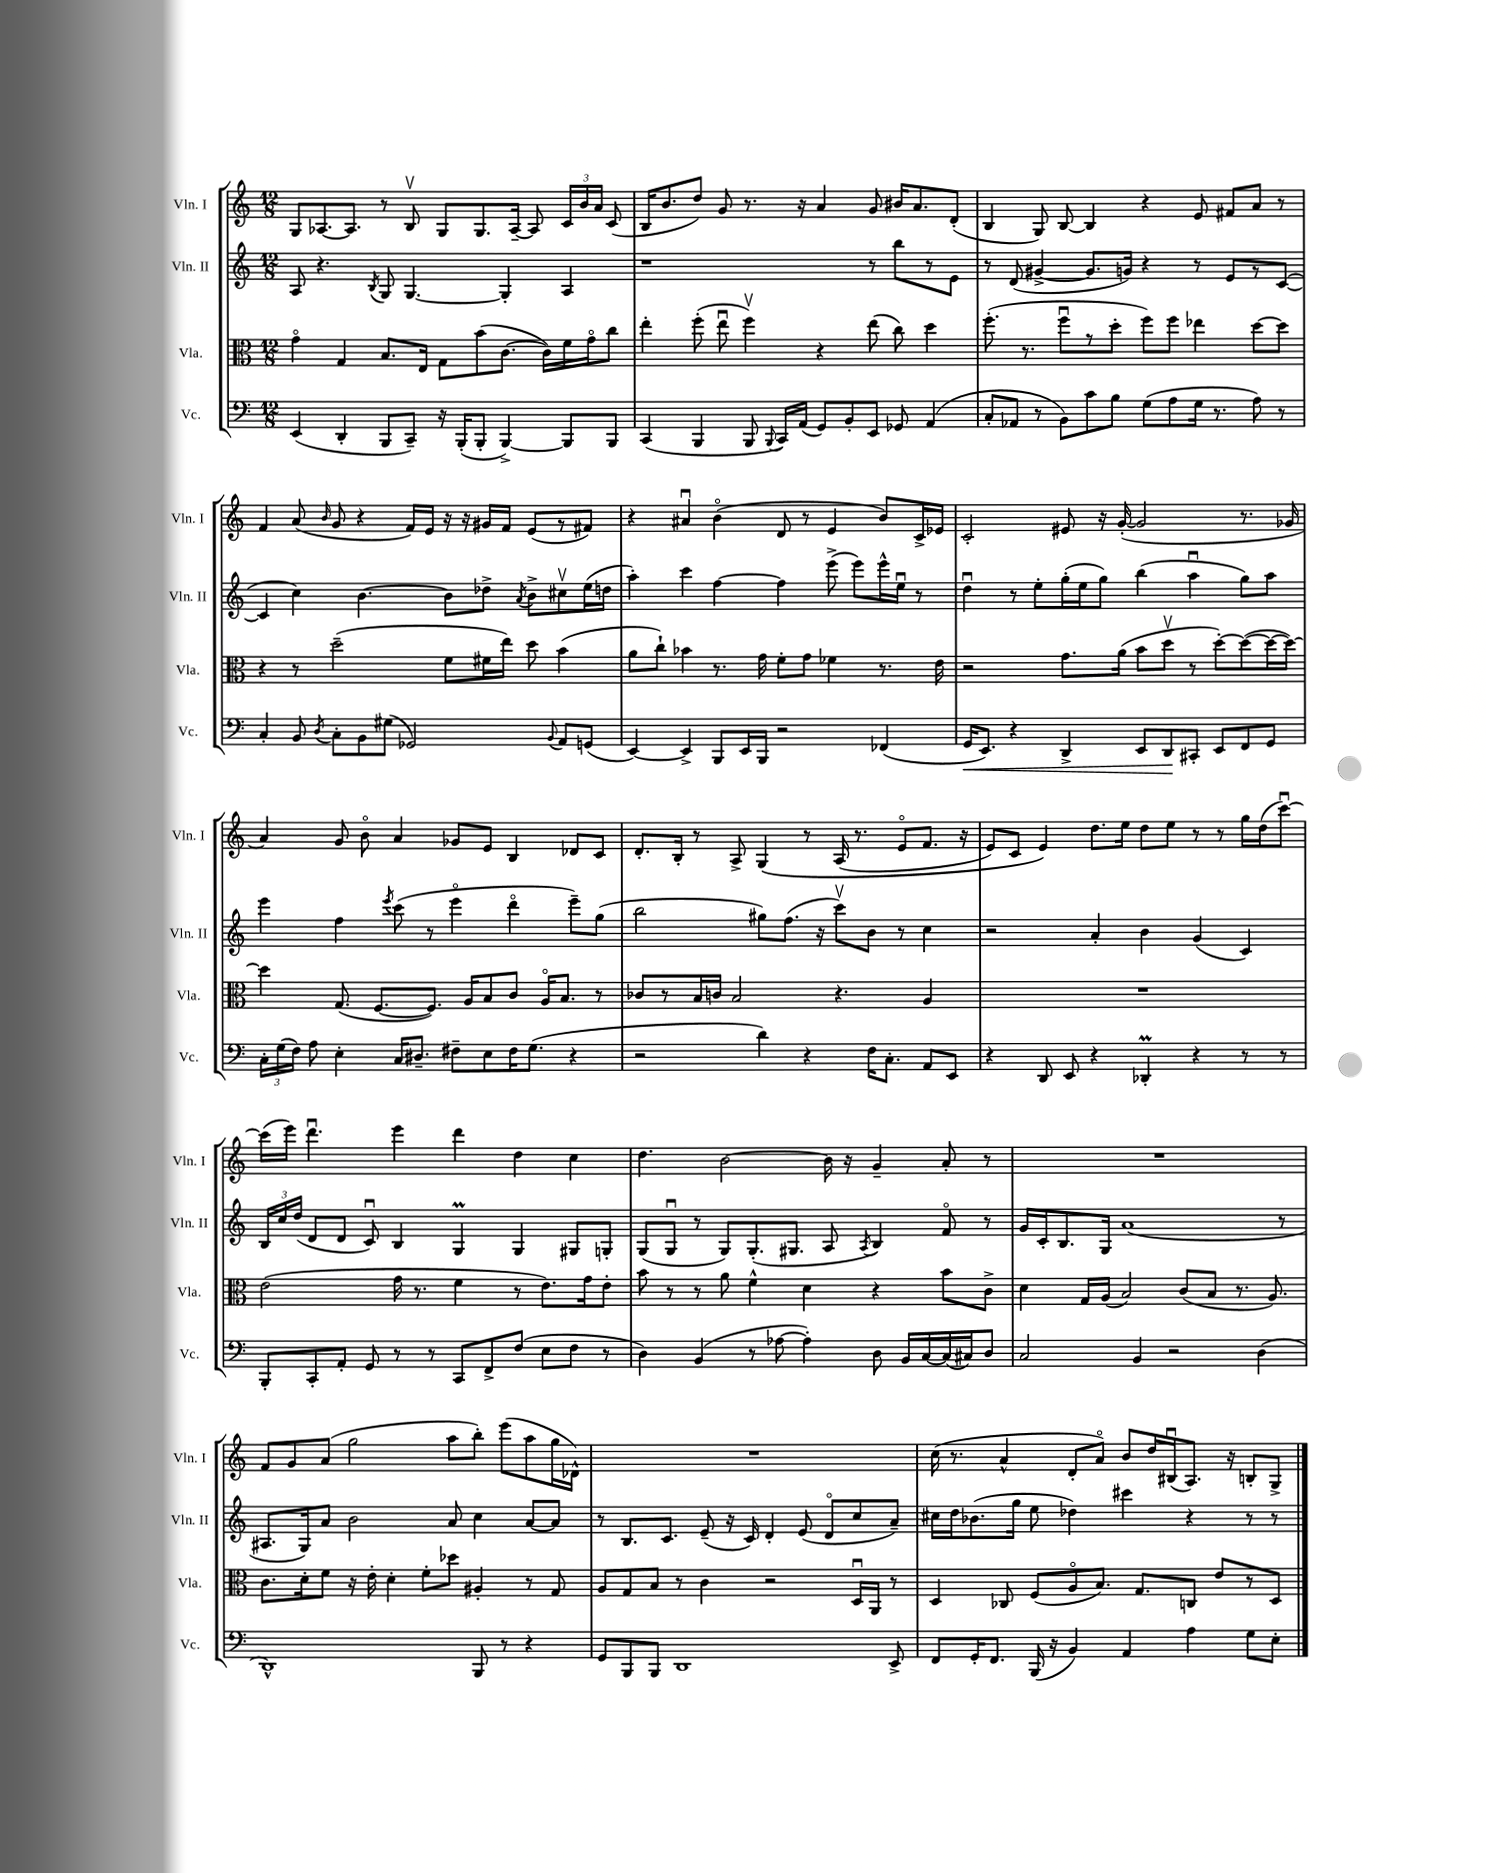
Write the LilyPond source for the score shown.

<<
\new StaffGroup <<
\new Staff = "s0" \with { instrumentName = "Vln. I" shortInstrumentName = "Vln. I" } {
    \clef treble \key c \major \numericTimeSignature \time 12/8
    \autoBeamOff g8[ aes8.~ aes8.] r8 b8\upbow g8[ g8. aes16]~-- aes8 \tuplet 3/2 { c'16[ b'16 a'16] } c'8( |
    b16[ b'8. d''8]) g'8 r8. r16 a'4 g'8 bis'16[ a'8. d'8]-.( |
    b4 g8) b8~ b4 r4 e'8 fis'8[ a'8] r8 |
    f'4 a'8( \grace { b'16 } g'8 r4 f'16[) e'16] r16 r16 gis'16[ f'16] e'8[( r8 fis'8]) |
    r4 ais'4\downbow b'4\flageolet( d'8 r8 e'4 b'8[) c'16-> ees'16] |
    c'2-. eis'8 r16 g'16~-.( g'2 r8. ges'16 |
    a'4) g'8 b'8\flageolet a'4 ges'8[ e'8] b4 des'8[ c'8] |
    d'8.[-. b16]-. r8 a8-> g4\( r8 a16( r8. e'8[\flageolet f'8.] r16 |
    e'8[) c'8] e'4\) d''8.[ e''16] d''8[ e''8] r8 r8 g''16[ d''16( c'''8]~\downbow) |
    c'''16[( e'''16]) d'''4.\downbow e'''4 d'''4 d''4 c''4 |
    d''4. b'2~ b'16 r16 g'4-- a'8-. r8 |
    R1. |
    f'8[ g'8 a'8]( g''2 a''8[ b''8]-.) e'''8[( a''8 g''16 des'16]-^) |
    R1. |
    c''16( r8. a'4-^ d'8[-. a'8]\flageolet) b'8[ d''16 bis16\downbow( a8.]) r16 b8[-. g8]-> \bar "|." |
}
\new Staff = "s1" \with { instrumentName = "Vln. II" shortInstrumentName = "Vln. II" } {
    \clef treble \key c \major \numericTimeSignature \time 12/8
    \autoBeamOff a8 r4. \acciaccatura { b8 } g8 g4.~ g4-. a4 |
    r1 r8 b''8[ r8 e'8] |
    r8 d'8( gis'4~-> gis'8.[ g'16]) r4 r8 e'8[ r8 c'8]~( |
    c'4 c''4) b'4.~ b'8[ des''8]-> \acciaccatura { a'8 } b'8[-> cis''8\upbow e''16( d''16] |
    a''4-.) c'''4 f''4~ f''4 e'''8->( e'''8[) e'''16-^ e''16]\downbow r8 |
    d''4\downbow r8 e''8[-. g''16-.( e''16 g''8]) b''4( a''4\downbow g''8[) a''8] |
    e'''4 f''4 \acciaccatura { e'''8 } c'''8( r8 e'''4\flageolet d'''4\flageolet e'''8[--) g''8]( |
    b''2 gis''8[) f''8.]( r16 c'''8[\upbow) b'8] r8 c''4 |
    r2 a'4-. b'4 g'4( c'4) |
    \tuplet 3/2 { b16[ c''16 d''16]( } d'8[ d'8] c'8\downbow) b4 g4\prall g4 gis8[ g8]-. |
    g8[( g8]\downbow r8 g8[) g8.-.( gis8.] a8 \acciaccatura { a8 } b4) f'8\flageolet r8 |
    g'16[ c'16-. b8. g16] a'1( r8 |
    ais8.[ g16) a'8] b'2 a'8 c''4 a'8[~ a'8] |
    r8 b8.[ c'8.] e'8--( r16 c'16) d'4-. e'8( d'8[\flageolet c''8 a'8]--) |
    cis''16[ d''16 bes'8.( g''16] e''8 des''4) cis'''4 r4 r8 r8 \bar "|." |
}
\new Staff = "s2" \with { instrumentName = "Vla." shortInstrumentName = "Vla." } {
    \clef alto \key c \major \numericTimeSignature \time 12/8
    \autoBeamOff g'4\flageolet g4 b8.[ e16] g8[ b'8( c'8.]~ c'16[) f'16 g'16\flageolet c''8] |
    e''4-. f''8-.( e''8\downbow f''4\upbow) r4 e''8( c''8) d''4 |
    f''8.-.( r8. f''8[\downbow r8 d''8]-. f''8[) f''8] ees''4 d''8[~ d''8] |
    r4 r8 d''2--( f'8[ fis'16 e''16]) d''8 b'4( |
    a'8[ c''8]-!) bes'4 r8. g'16 f'8[-. g'8] fes'4 r8. e'16 |
    r2 g'8.[ a'16]( b'8[ d''8]\upbow r8 d''8[~-.) d''8~( d''16~ d''16]~) |
    d''4 g8.( f8.[~ f8.]) a16[ b8 c'8] a16[\flageolet b8.] r8 |
    ces'8[ r8 b16 c'16] b2 r4. a4 |
    R1. |
    e'2( g'16 r8. f'4 r8 e'8.[) g'16 e'8]-. |
    b'8 r8 r8 a'8 f'4-^ d'4 r4 b'8[ c'8]-> |
    d'4 g16[ a16]( b2) c'8[( b8] r8. a8.) |
    c'8.[ d'16-. f'8] r16 e'16-. d'4-. f'8[-. des''8] ais4-. r8 g8 |
    a8[ g8 b8] r8 c'4 r2 d16[\downbow a,16] r8 |
    d4 ces8 f8[( a8\flageolet b8.]) g8.[ c8] e'8[ r8 d8] \bar "|." |
}
\new Staff = "s3" \with { instrumentName = "Vc." shortInstrumentName = "Vc." } {
    \clef bass \key c \major \numericTimeSignature \time 12/8
    \autoBeamOff e,4( d,4-. b,,8[ c,8]--) r16 b,,16[-.( b,,8]-. b,,4~->) b,,8[ b,,8] |
    c,4( b,,4 b,,8 \appoggiatura { b,,8 } c,16[) a,16]( g,8[) b,8-. e,8] ges,8 a,4( |
    c8[-. aes,8] r8 b,8[) c'8 b8] g8[( a8 g16] r8. a8) r8 |
    c4-. b,8 \acciaccatura { d8 } c8[-. b,8 gis8]( ges,2) \appoggiatura { b,8 } a,8[ g,8]( |
    e,4~) e,4-> b,,8[ e,16 b,,16] r2 fes,4( |
    g,16[\< e,8.]) r4 d,4-> e,8[ d,8\! cis,8]-. e,8[ f,8 g,8] |
    \tuplet 3/2 { c16[-. g16( f16]) } a8 e4-. c16[ dis8.]-- fis8[-- e8 fis16 g8.]( r4 |
    r2 d'4) r4 f16[ c8.]-. a,8[ e,8] |
    r4 d,8 e,8 r4 des,4-.\prall r4 r8 r8 |
    b,,8[-. c,8-. a,8]-. g,8 r8 r8 c,8[ f,8-> f8]( e8[ f8] r8 |
    d4) b,4( r8 aes8~ aes4-.) d8 b,16[ c16~ c16( cis16) d8] |
    c2 b,4 r2 d4( |
    d,1-^) b,,8 r8 r4 |
    g,8[ b,,8 b,,8] d,1 e,8-> |
    f,8[ g,16-. f,8.] b,,16( r16 b,4) a,4 a4 g8[ e8]-. \bar "|." |
}
>>
>>
\layout { \context { \Score \remove "Bar_number_engraver" } }
